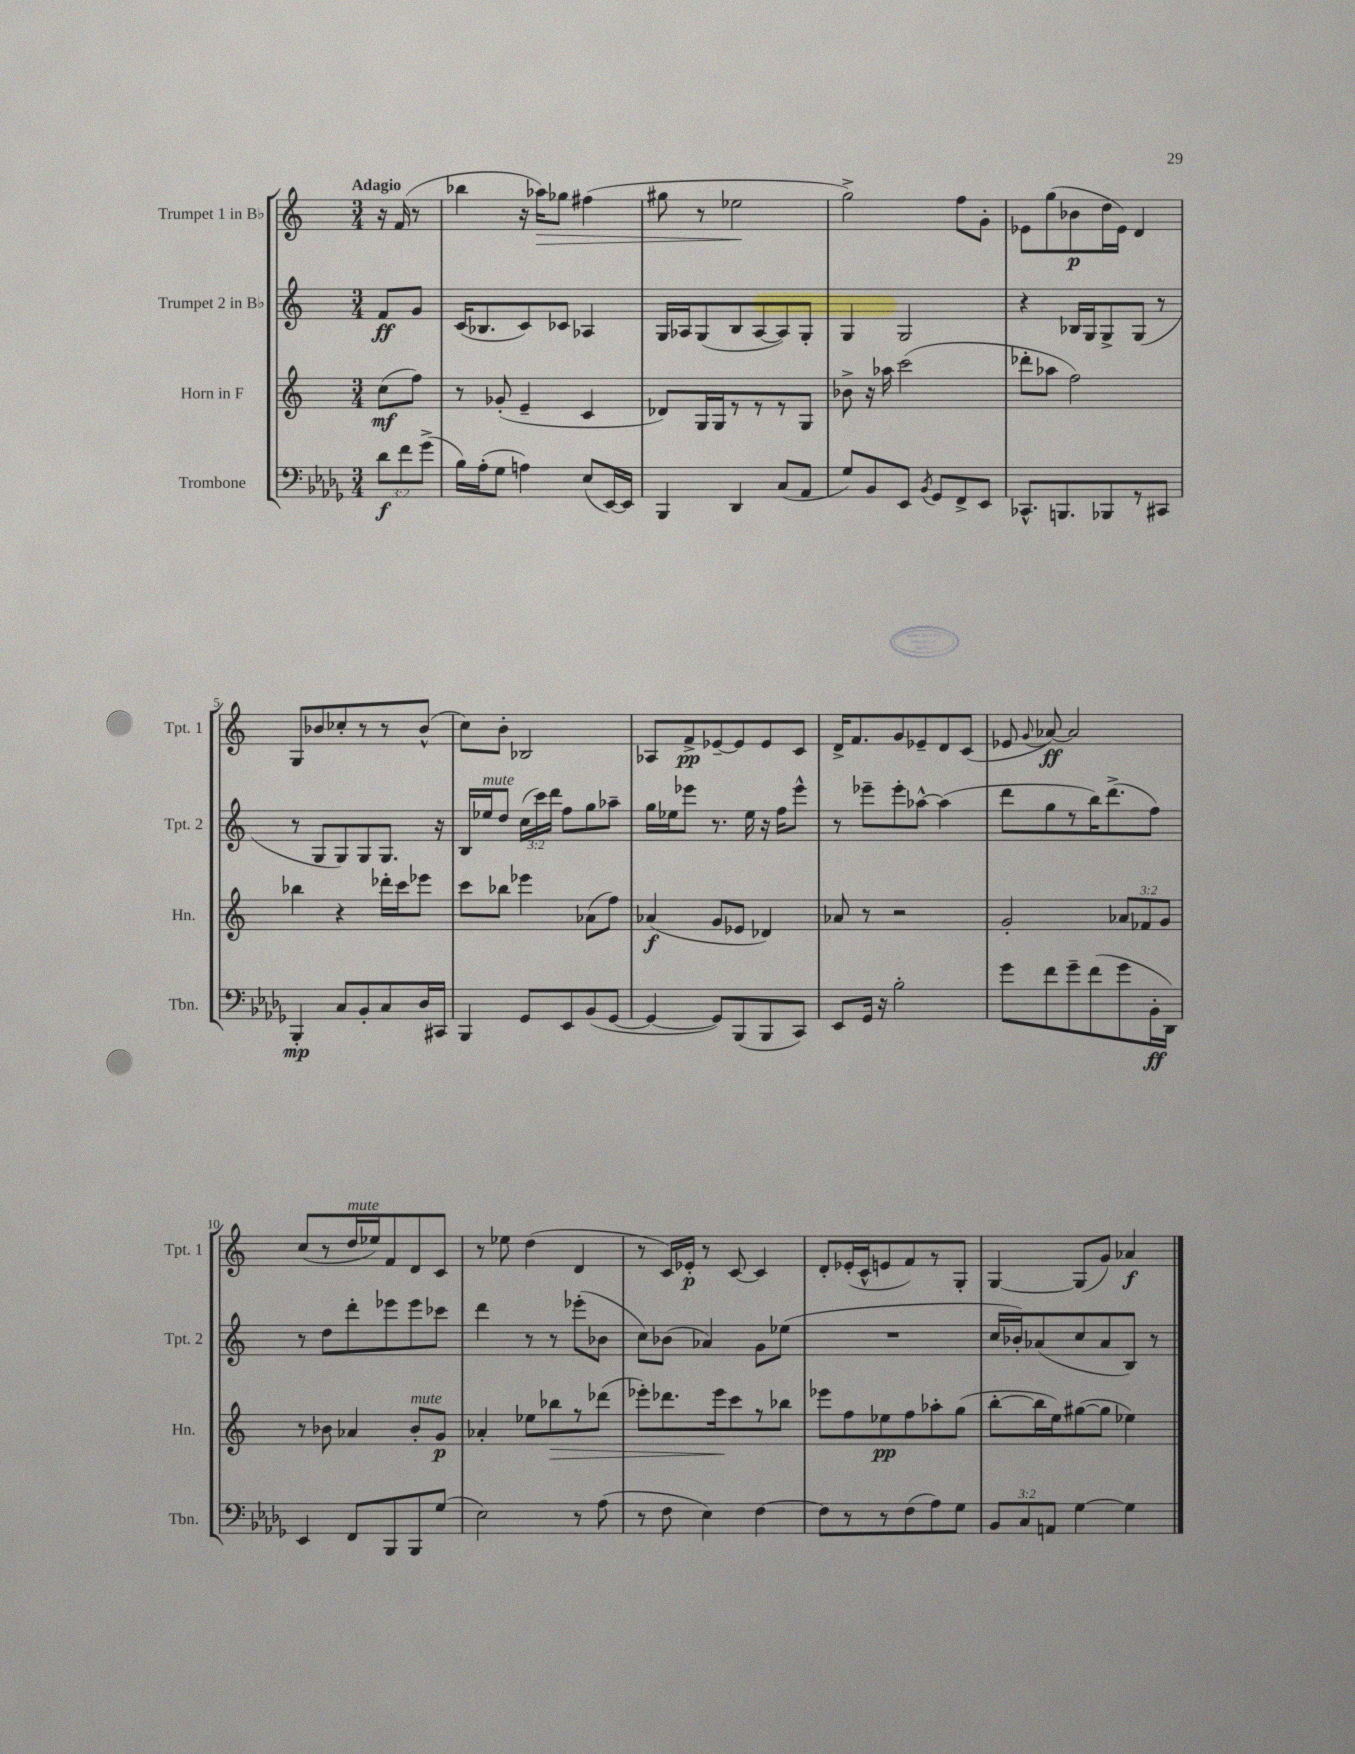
<<
\new StaffGroup <<
\new Staff = "s0" \with { instrumentName = "Trumpet 1 in Bb" shortInstrumentName = "Tpt. 1" } {
    \clef treble \key c \major \numericTimeSignature \time 3/4 \partial 4 \tempo "Adagio"
    \autoBeamOff r16 f'16( r8 |
    bes''4 r16 aes''16[\>) ges''8] fis''4( |
    gis''8 r8 ees''2\! |
    g''2->) f''8[ g'8]-. |
    ees'8[ g''8( bes'8\p d''16 ees'16]) d'4 |
    g8[ bes'8 ces''8-. r8 r8 bes'8]-^( |
    c''8[) b'8]-. bes2 |
    aes8[ f'8->\pp ees'8~-- ees'8 ees'8 c'8] |
    d'16[-> f'8. g'8 ees'8-- d'8 c'8]( |
    ees'8 \appoggiatura { g'8 } aes'8~\ff) aes'2 |
    c''8[( r8 d''16^\markup { \italic "mute" } ees''16) f'8 d'8 c'8] |
    r8 ees''8 d''4( d'4 |
    r8 c'16[) ees'16]-.\p r8 c'8~ c'4 |
    d'8[-. ees'16-.( c'16-^ e'8 f'8) r8 g8]-. |
    g4~ g8[( g'8]) aes'4\f \bar "|." |
}
\new Staff = "s1" \with { instrumentName = "Trumpet 2 in Bb" shortInstrumentName = "Tpt. 2" } {
    \clef treble \key c \major \numericTimeSignature \time 3/4 \override Staff.TupletNumber.text = #tuplet-number::calc-fraction-text \partial 4
    \autoBeamOff f'8[\ff g'8] |
    c'16[( bes8. c'8) ces'8] aes4 |
    g16[ aes16 g8( b8 aes8~ aes8) g8]-. |
    g4 g2 |
    r4 bes16[ g16 g8-> g8]( r8 |
    r8 g8[ g8) g8 g8.] r16 |
    b16[ ees''16^\markup { \italic "mute" } d''8] \tuplet 3/2 { c''16[( c'''16) d'''16] } f''8[ g''8 aes''8]-- |
    g''16[ ees''16 ees'''8] r8. ees''16 r16 f''16[ ees'''8]-^ |
    r8 ees'''8[-- ees'''8-. aes''8]~-^ aes''4( |
    d'''8[ g''8 r8 b''16) d'''8.->( f''8]) |
    r8 d''8[ d'''8-. ees'''8 ees'''8 ces'''8] |
    d'''4 r8 r8 ees'''8[-.( bes'8] |
    c''8[) bes'8]( aes'4) g'8[ ees''8]( |
    R2. |
    c''16[ bes'16-.) aes'8( c''8 aes'8 b8]) r8 \bar "|." |
}
\new Staff = "s2" \with { instrumentName = "Horn in F" shortInstrumentName = "Hn." } {
    \clef treble \key c \major \numericTimeSignature \time 3/4 \override Staff.TupletNumber.text = #tuplet-number::calc-fraction-text \partial 4
    \autoBeamOff c''8[\mf( f''8]) |
    r8 ges'8-.( e'4-- c'4 |
    des'8[) g16 g16 r8 r8 r8 g8] |
    bes'8-> r16 aes''16 c'''2( |
    des'''8[-. aes''8] f''2) |
    bes''4 r4 des'''16[-. c'''16 ees'''8] |
    c'''8[ bes''8] ees'''4 aes'8[( f''8]) |
    aes'4\f( g'8[ ees'8] des'4) |
    aes'8 r8 r2 |
    g'2-. \tuplet 3/2 { aes'8[ fes'8 g'8] } |
    r8 bes'8 aes'4 bes'8[-.^\markup { \italic "mute" } g'8]\p |
    aes'4-. ees''8[ bes''8\> r8 des'''8]( |
    ees'''8[-.) des'''8. ees'''16\! c'''8 r8 bes''8] |
    ees'''8[ f''8 ees''8\pp f''8 aes''8-. g''8]( |
    b''8[~-. b''16 e''16) gis''8~( gis''8] ees''4) \bar "|." |
}
\new Staff = "s3" \with { instrumentName = "Trombone" shortInstrumentName = "Tbn." } {
    \clef bass \key des \major \numericTimeSignature \time 3/4 \override Staff.TupletNumber.text = #tuplet-number::calc-fraction-text \partial 4
    \autoBeamOff \tuplet 3/2 { des'8[\f f'8 ges'8]->( } |
    bes16[) aes16-.( ges8] a4) ees8[( ees,16~) ees,16] |
    bes,,4 des,4 c8[( aes,8] |
    ges8[) bes,8 ees,8] \acciaccatura { bes,8 } ges,8[ f,8-> ees,8] |
    ces,8.[-^ b,,8. bes,,8 r8 cis,8] |
    bes,,4-.\mp c8[ bes,8-. c8 des16 cis,16] |
    bes,,4 ges,8[ ees,8 bes,8( ges,8]~ |
    ges,4~ ges,8[) bes,,8( bes,,8 c,8]) |
    ees,8[ ges,16] r16 bes2-. |
    ges'8[ f'8 ges'8-- f'8( ges'8 bes,16-.\ff des,16]) |
    ees,4 f,8[ bes,,8 bes,,8 ges8]( |
    ees2) r8 aes8( |
    r8 f8 ees4) f4~ |
    f8[ r8 r8 f8( aes8) ges8] |
    \tuplet 3/2 { bes,8[ c8 a,8] } ges4~ ges4 \bar "|." |
}
>>
>>
